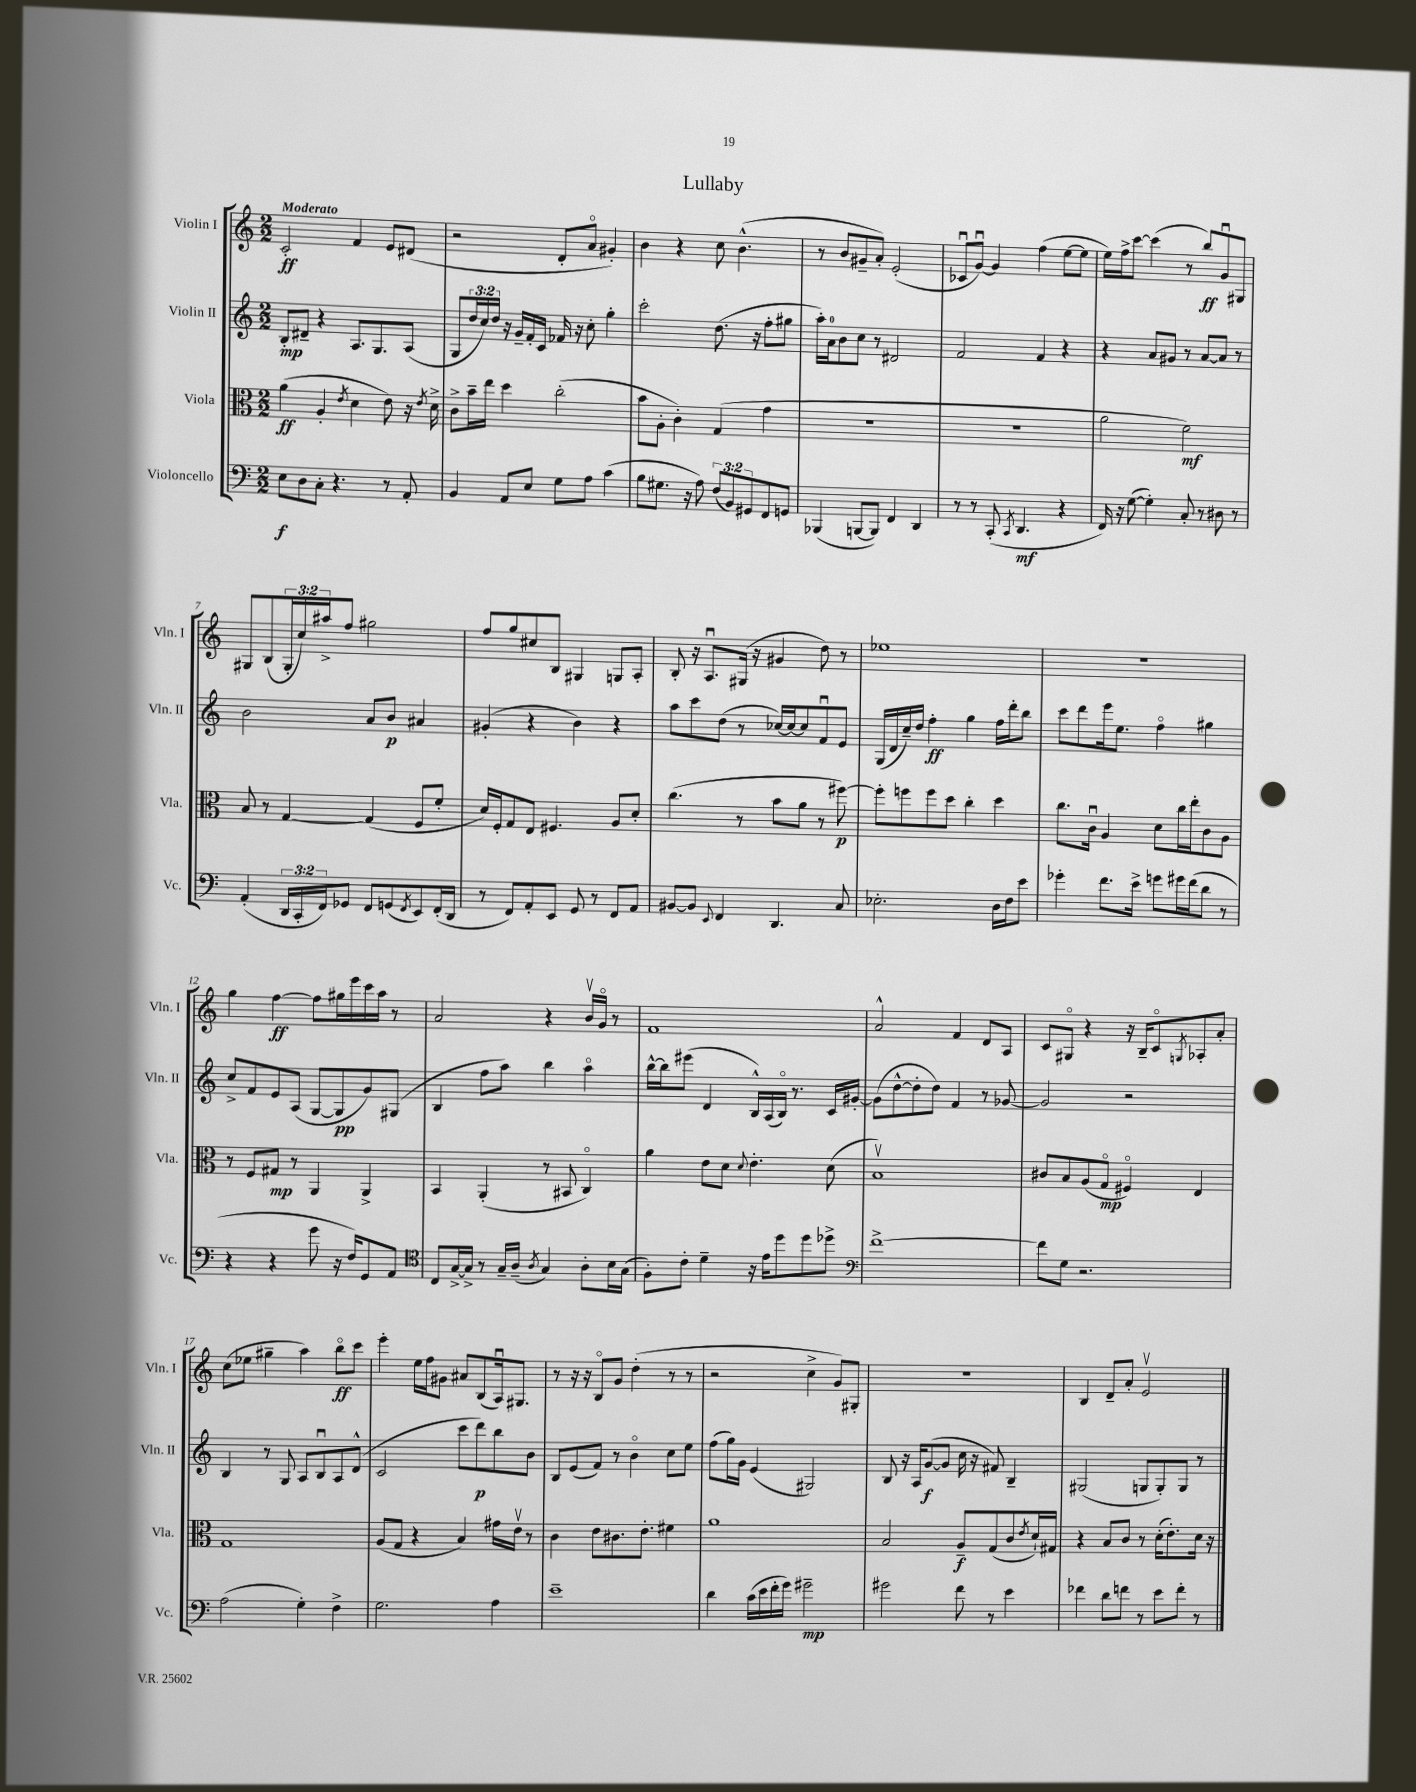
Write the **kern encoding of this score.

**kern	**kern	**kern	**kern
*staff4	*staff3	*staff2	*staff1
*clefF4	*clefC3	*clefG2	*clefG2
*k[]	*k[]	*k[]	*k[]
*M2/2	*M2/2	*M2/2	*M2/2
8E	(4a	8B'	2c'
8D	.	8d#~	.
8C'	4A'	4r	.
4.r	.	.	.
.	8qe	.	.
.	4d	8.A	4f
.	.	8.G	.
8r	8e)	.	8e
8AA'	16r	(8A	(8d#
.	8qe	.	.
.	16d^	.	.
=	=	=	=
4BB	8c^	8G	2r
.	16b~	24dd	.
.	.	24cc)	.
.	16ee	.	.
.	.	24dd	.
8AA	4dd	16r	.
.	.	16g~	.
8E	.	16f'	.
.	.	16c	.
8G	(2cc'	16f-	8d'
.	.	16r	.
8A	.	8cc'	8ao
(4c	.	4gg'	4g#')
=	=	=	=
8B	8b	2ccc'	4b
8.G#	8A'	.	.
.	4c')	.	4r
16r	.	.	.
8A)	.	.	.
(12F	(4G	(8.dd	8cc
12BB)	.	.	.
.	.	.	(4.b^^
12GG#	.	.	.
.	.	16r	.
8FF	4g	8ff'	.
8GG	.	8gg#	.
=	=	=	=
(4BBB-	1r	16aa')	8r
.	.	16a	.
.	.	8b	8b
[8BBB	.	8cc	8g#~
8BBB])	.	8r	8a')
4FF	.	2d#	(2e'
4DD	.	.	.
=	=	=	=
8r	1r	2f	8c-u
8r	.	.	[8gu)
(8CC'	.	.	4g]
8qCC	.	.	.
4.DD	.	.	.
.	.	4f	(4ff
4r	.	4r	[8ee
.	.	.	8ee]
=	=	=	=
16FF)	2a	4r	16ee)
16r	.	.	16ff^
([8G	.	.	[8ccc
4G'])	.	8a	(4ccc]
.	.	8g#	.
8C'	2f)	8r	8r
8r	.	[8a	8bb)
8D#	.	8a]	8gu
8r	.	8r	8G#
=	=	=	=
(4AA'	8B	2b	8G#
.	8r	.	(8B
24DD	[4G	.	24G#'
24CC'	.	.	24cc)
24FF)	.	.	24aa#^
8GG-	.	.	8ff
8FF	(4G]	8a	2gg#
(8GG	.	8b	.
8qFF	.	.	.
8EE)	8F	4a#	.
(16FF'	8f'	.	.
16DD	.	.	.
=	=	=	=
8r	16d)	(4g#'	8ff
.	16F'	.	.
8FF)	8G	.	8gg
8AA'	8E	4r	8cc#
8EE	4.F#	.	8B
8GG	.	4b)	4G#
8r	.	.	.
8FF	8A	4r	8G
8AA	8d'	.	8A'
=	=	=	=
[8BB#	(4.cc	8aa	8B'
8BB#]	.	8ccc	16r
.	.	.	8.Au
8qqEE	.	.	.
4FF	.	(8dd	.
.	8r	8r	(16G#
.	.	.	16r
4.DD	8b	[16cc-)	4g#
.	.	16cc-_	.
.	8a	8cc-]	.
.	8r	8fu	8dd)
8C	[8ff#)	8e	8r
=	=	=	=
2.E-'	8ff#']	(16G	1ee-
.	.	16d	.
.	8ff	16cc~)	.
.	.	16dd	.
.	8ff	4ff'	.
.	8dd	.	.
.	4cc'	4gg	.
16D	4dd	16ff	.
16F	.	16ddd'	.
8e	.	8bb	.
=	=	=	=
4g-'	8.cc	8ccc	1r
.	.	8ddd	.
.	16cu	.	.
8.f	4A	16eee	.
.	.	8.ee	.
16e^	.	.	.
8g	8d	4ffo	.
16g#	16cc	.	.
(16f	16ee'	.	.
8d	8c	4gg#	.
8r	8A	.	.
=	=	=	=
4r	8r	8cc^	4gg
.	8F	8f	.
4r	8G#	8e	[4ff
.	8r	(8A	.
8g	4AA	[8G	8ff]
16r	.	8G]	16gg#
16F)	.	.	16eee
8GG	4AA^	8g)	16ccc
.	.	.	16aa
8AA	.	(8G#	8r
=	=	=	=
*clefC4	*	*	*
8C	4BB	4B	2a
[16G^	.	.	.
16G^]	.	.	.
8r	(4AA'	8ff	.
16G~	.	8aa)	.
(16A~	.	.	.
8qA	.	.	.
4G)	8r	4bb	4r
.	8BB#	.	.
8A'	4Co)	4aao	16bv
.	.	.	16go
16B	.	.	8r
(16G	.	.	.
=	=	=	=
8F')	4a	[16bb^^	1f
.	.	16bb]	.
8c'	.	(8eee#	.
4d~	8e	4d	.
.	8d	.	.
.	8qqd	.	.
16r	4.e'	16B^^)	.
16e	.	(16A	.
8dd	.	16Bo)	.
.	.	8.r	.
8dd	.	.	.
8dd-^	(8d	16c	.
.	.	[16g#'	.
=	=	=	=
*clefF4	*	*	*
[1f^	1Bv)	(8g#]	2a^^
.	.	[8dd^^	.
.	.	8dd']	.
.	.	8dd)	.
.	.	4f	4f
.	.	8r	8d
.	.	[8g-	8A
=	=	=	=
8f]	8c#	2g-]	8c
8G	8B	.	8G#o
2.r	(8A	.	4r
.	8Go	.	.
.	4F#o)	2r	16r
.	.	.	16B~
.	.	.	8co
.	.	.	8qG
.	4E	.	8A-'
.	.	.	8a'
=	=	=	=
(2A	1G	4B	(8cc
.	.	.	8ee-
.	.	8r	4gg#~
.	.	8G	.
4G')	.	8A	4aa)
.	.	8Bu	.
4F^	.	8A	8bbo
.	.	(8d^^	8ccc
=	=	=	=
2.G	(8A	2c	4eee'
.	8G	.	.
.	4r	.	16ee
.	.	.	16ff
.	.	.	8g#
.	4B)	8ccc	8a#
.	.	8ddd)	(8B
4A	16g#	8bb	16Au)
.	16ev	.	8.G#
.	8r	8b	.
=	=	=	=
1e~	4c	8B	8r
.	.	(8e	16r
.	.	.	16r
.	8e	8f)	8Bo
.	8.c#	8r	8g
.	.	4bo	(4dd'
.	8.e'	.	.
.	4f#	8cc	8r
.	.	8ee	8r
=	=	=	=
4d	1a	(8ff	2r
.	.	16gg)	.
.	.	16g	.
(16c	.	(4e	.
16e	.	.	.
16f'	.	.	.
16g)	.	.	.
2g#~	.	2G#)	4cc^
.	.	.	8g)
.	.	.	8G#'
=	=	=	=
2g#	2B	8B	1r
.	.	16r	.
.	.	16A	.
.	.	([8g	.
.	.	8g]	.
8f	8A~	16cc	.
.	.	16r	.
8r	(8G	8f#)	.
4e	8c	4B~	.
.	8qe	.	.
.	16d`)	.	.
.	16G#	.	.
=	=	=	=
4f-	4r	(2G#	4B
8d	8B	.	8d~
8f	8c	.	8a'
8r	8r	8G	2ev
8e	(16d'	8G')	.
.	8.e')	.	.
8f'	.	8G	.
8r	16d	8r	.
.	16r	.	.
==	==	==	==
*-	*-	*-	*-
